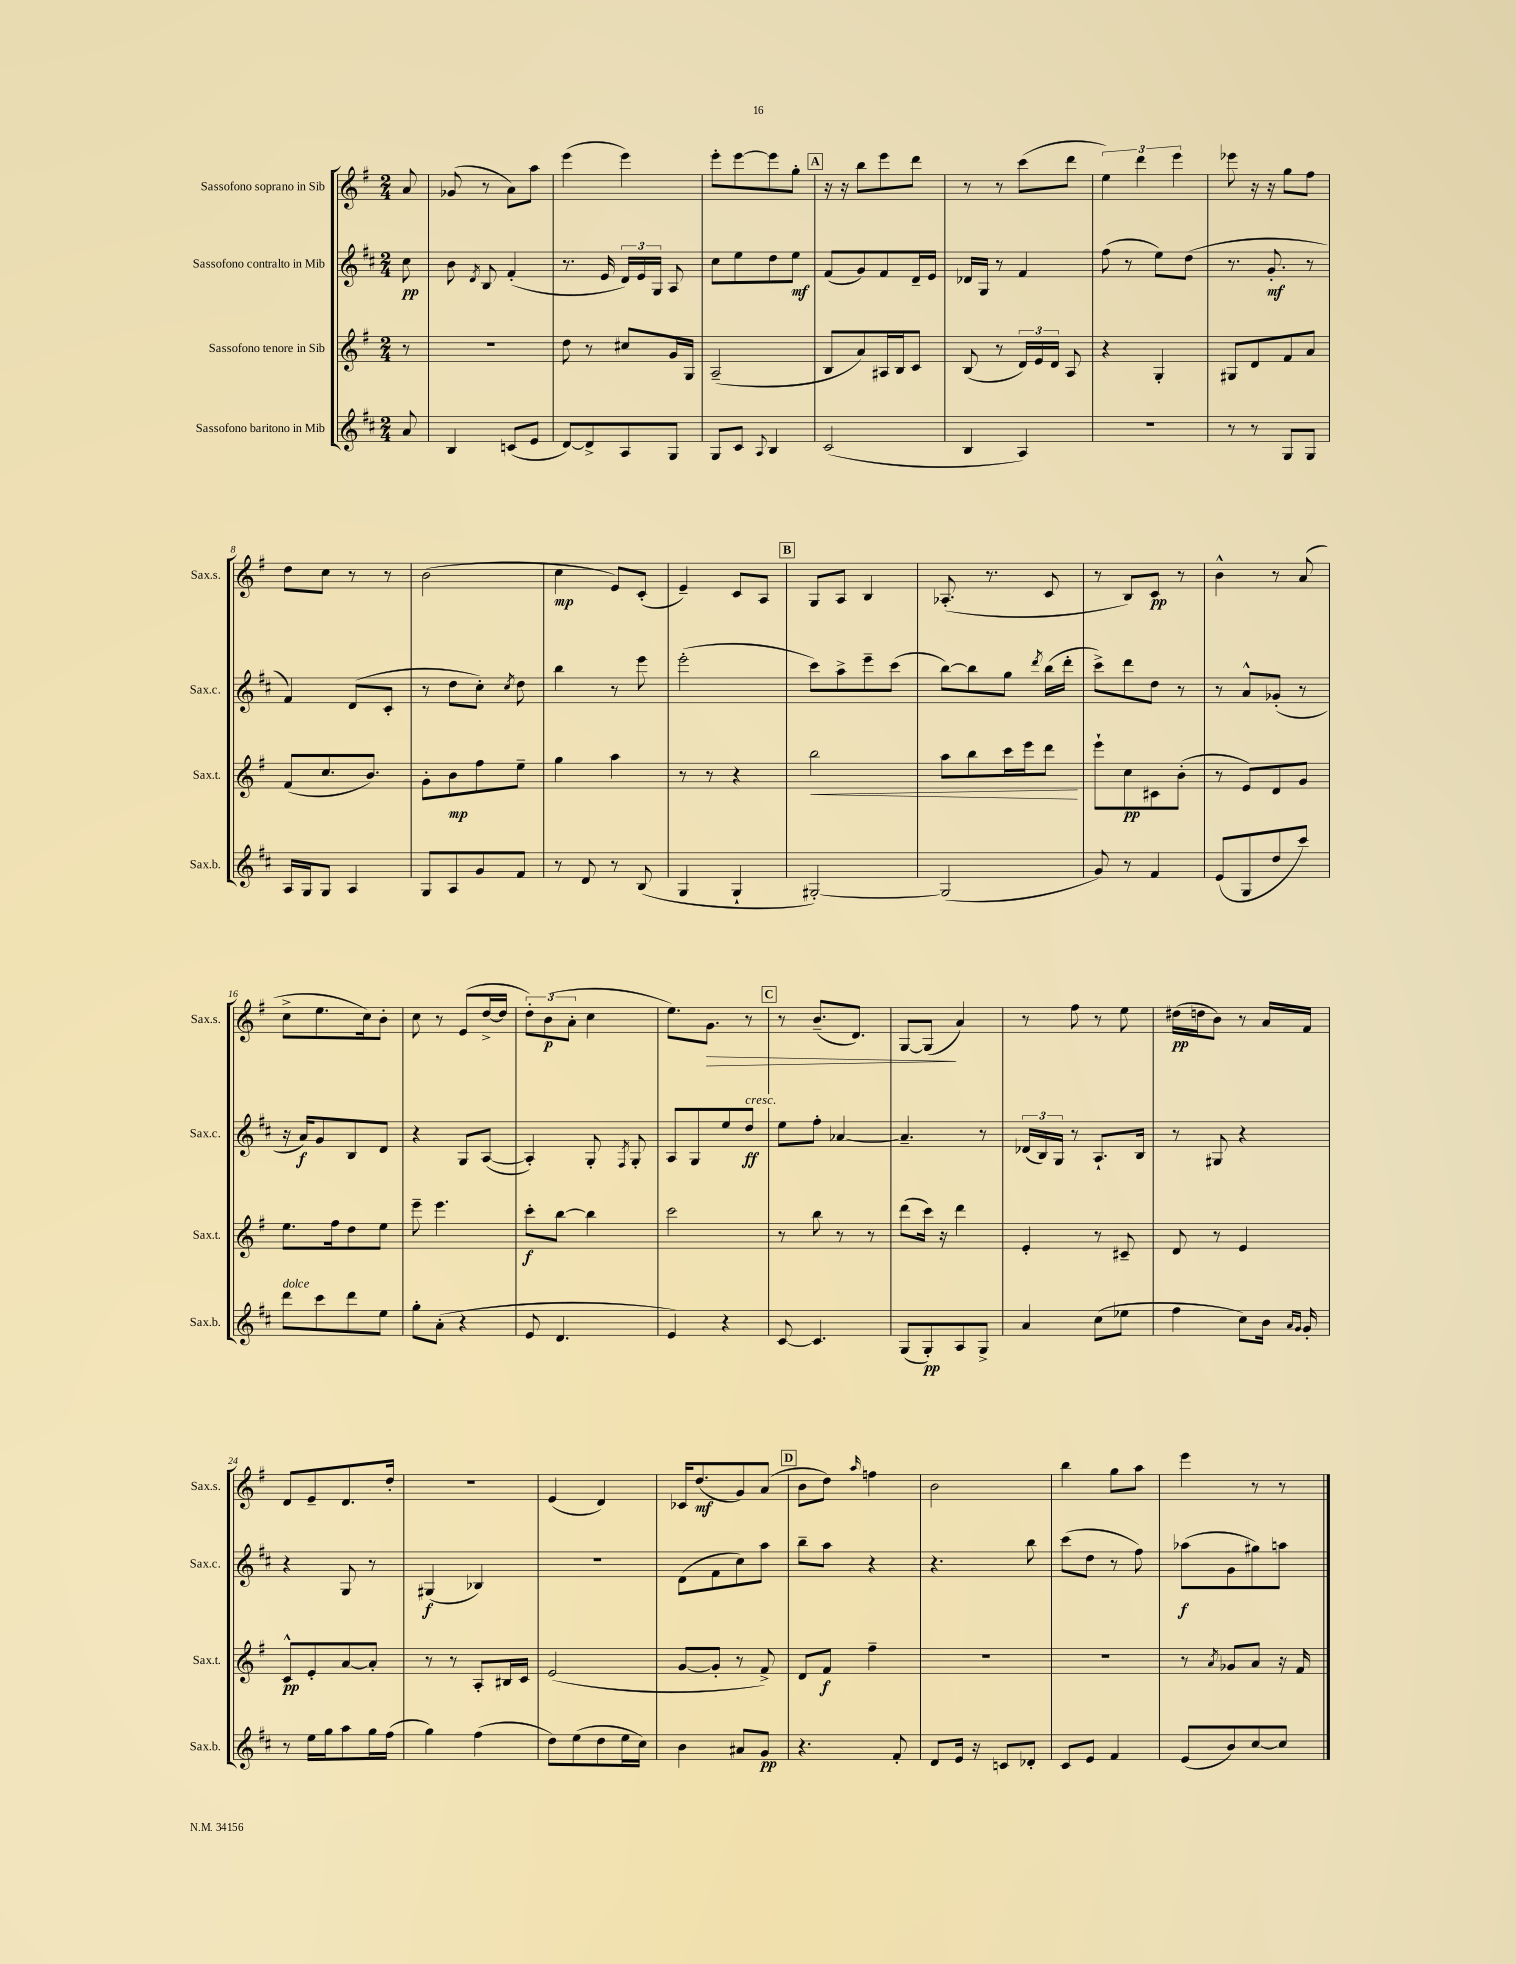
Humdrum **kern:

**kern	**kern	**kern	**kern
*staff4	*staff3	*staff2	*staff1
*clefG2	*clefG2	*clefG2	*clefG2
*k[f#c#]	*k[f#]	*k[f#c#]	*k[f#]
*M2/4	*M2/4	*M2/4	*M2/4
8a/	8r	8cc#\	8a/
=	=	=	=
4B/	2r	8b\	(8g-/
.	.	8qd/	.
.	.	8B/	8r
(8c/L	.	(4f#'/	8a\L)
8e/J	.	.	8aa\J
=	=	=	=
[8d/L)	8dd\	8.r	(4eee\
8d^/]	8r	.	.
.	.	16e/	.
8A/	8cc#/L	24d/LL)	4eee\)
.	.	24e/	.
.	.	24G/JJ	.
8G/J	16g/L	8A/	.
.	16G/JJ	.	.
=	=	=	=
8G/L	(2A~/	8cc#\L	8eee'\L
8c#/J	.	8ee\	[8eee\
8qqA/	.	.	.
4B/	.	8dd\	8eee\]
.	.	8ee\J	8gg'\J
=	=	=	=
(2c#/	8B/L	(8f#/L	16r
.	.	.	16r
.	8a/)	8g/)	8bb\L
.	16A#/L	8f#/	8eee\
.	16B/J	.	.
.	8c/J	16d~/L	8ddd\J
.	.	16e/JJ	.
=	=	=	=
4B/	(8B/	16d-/LL	8r
.	.	16G/JJ	.
.	8r	8r	8r
4A/)	24d/LL)	4f#/	(8ccc\L
.	24e/	.	.
.	24d/JJ	.	.
.	8A/	.	8ddd\J
=	=	=	=
2r	4r	(8ff#\	6ee\)
.	.	8r	.
.	.	.	6ddd\
.	4G'/	8ee\L)	.
.	.	.	6eee\
.	.	(8dd\J	.
=	=	=	=
8r	8G#/L	8.r	8eee-\
8r	8d/	.	16r
.	.	8.g'/	16r
8G/L	8f#/	.	8gg\L
8G/J	8a/J	8r	8ff#\J
=	=	=	=
16A/LL	(8f#/L	4f#/)	8dd\L
16G/J	.	.	.
8G/J	8.cc/	.	8cc\J
4A/	.	(8d/L	8r
.	8.b/J)	.	.
.	.	8c#'/J	8r
=	=	=	=
8G/L	8g'\L	8r	(2b\
8A/	8b\	8dd\L	.
8g/	8ff#\	8cc#'\J)	.
.	.	8qcc#/	.
8f#/J	8ee~\J	8dd\	.
=	=	=	=
8r	4gg\	4bb\	4cc\
8d/	.	.	.
8r	4aa\	8r	8e/L)
(8B/	.	8eee\	(8c'/J
=	=	=	=
4G/	8r	(2eee'\	4e~/)
.	8r	.	.
4G`/	4r	.	8c/L
.	.	.	8A/J
=	=	=	=
[2G#'/)	2bb\	8ccc#\L)	8G/L
.	.	8aa^\	8A/J
.	.	8eee~\	4B/
.	.	(8ccc#\J	.
=	=	=	=
(2G#/]	8aa\L	[8bb\L)	(8.A-'/
.	8bb\	8bb\]	.
.	.	.	8.r
.	16ccc\L	8gg\J	.
.	16eee\J	.	.
.	.	8qddd/	.
.	8ddd\J	(16bb\LL	8c/
.	.	16ddd'\JJ	.
=	=	=	=
8g/)	8eee`\L	8ccc#^\L)	8r
8r	8cc\	8ddd\	8B/L)
4f#/	8c#\	8dd\J	8c/J
.	(8b'\J	8r	8r
=	=	=	=
(8e/L	8r	8r	4b^^\
8G/	8e/L)	8a^^/L	.
8dd/	8d/	(8g-'/J	8r
8ccc#/J)	8g/J	8r	(8a/
=	=	=	=
8ddd\L	8.ee\L	16r	8cc^\L
.	.	16a/LK)	.
8ccc#\	.	8g/	8.ee\
.	16ff#\k	.	.
8ddd\	8dd\	8B/	.
.	.	.	16cc\k)
8ee\J	8ee\J	8d/J	8b'\J
=	=	=	=
8gg'\L	8eee~\	4r	8cc\
(8a'\J	4.eee\	.	8r
4r	.	8G/L	(8e/L
.	.	([8A/J	[16dd^/L
.	.	.	16dd/]JJ
=	=	=	=
8e/	8ccc'\L	4A'/])	12dd'\L)
.	.	.	(12b\
4.d/	[8bb\J	.	.
.	.	.	12a'\J
.	4bb\]	8G'/	4cc\
.	.	8qF#/	.
.	.	8G'/	.
=	=	=	=
4e/)	2ccc\	8A/L	8.ee\L)
.	.	8G/	.
.	.	.	8.g\J
4r	.	8ee/	.
.	.	8dd/J	8r
=	=	=	=
[8c#/	8r	8ee\L	8r
4.c#/]	8bb\	8ff#'\J	(8.b~/L
.	8r	[4a-/	.
.	.	.	8.d/J)
.	8r	.	.
=	=	=	=
(8G/L	(8ddd\L	4.a-~/]	[8G/L
8G'/)	16ccc\Jk)	.	(8G/]J
.	16r	.	.
8A/	4ddd\	.	4a/)
8G^/J	.	8r	.
=	=	=	=
4a/	4e'/	(24d-/LL	8r
.	.	24B/)	.
.	.	24G/JJ	.
.	.	8r	8ff#\
(8cc#\L	8r	8.A`/L	8r
8ee-\J	8c#~/	.	8ee\
.	.	16B/Jk	.
=	=	=	=
4ff#\	8d/	8r	(16dd#\LL
.	.	.	16dd\J
.	8r	8G#/	8b\J)
8cc#\L)	4e/	4r	8r
16b\Jk	.	.	16a/LL
16qqa/LL	.	.	.
16qqg/JJ	.	.	.
16g'/	.	.	16f#/JJ
=	=	=	=
8r	8c^^/L	4r	8d/L
16ee\LL	8e'/	.	8e~/
16gg\J	.	.	.
8aa\	[8a/	8G/	8.d/
16gg\L	8a'/]J	8r	.
(16ff#\JJ	.	.	16dd'/Jk
=	=	=	=
4gg\)	8r	(4G#/	2r
.	8r	.	.
(4ff#\	8A'/L	4B-/)	.
.	16B#/L	.	.
.	16c/JJ	.	.
=	=	=	=
8dd\L)	(2e/	2r	(4e/
(8ee\	.	.	.
8dd\	.	.	4d/)
16ee\L	.	.	.
16cc#\JJ)	.	.	.
=	=	=	=
4b\	[8g/L	(8d\L	16c-/LK
.	.	.	(8.dd/
.	8g'/]J	8f#\	.
8a#/L	8r	8cc#\)	8g/)
8g/J	8f#^/)	8aa\J	(8a/J
=	=	=	=
4.r	8d/L	8bb~\L	8b\L
.	8f#/J	8aa\J	8dd\J)
.	.	.	16qqaa/
.	4ff#~\	4r	4ff\
8f#'/	.	.	.
=	=	=	=
8d/L	2r	4.r	2b\
16e/Jk	.	.	.
16r	.	.	.
8c/L	.	.	.
8d-'/J	.	8bb\	.
=	=	=	=
8c#/L	2r	(8ccc#\L	4bb\
8e/J	.	8dd\J	.
4f#/	.	8r	8gg\L
.	.	8ff#\)	8aa\J
=	=	=	=
(8e/L	8r	(8aa-\L	4eee\
.	8qa/	.	.
8b/)	8g-/L	8g\	.
[8cc#/	8a/J	8gg#\)	8r
8cc#/]J	16r	8aa\J	8r
.	16f#/	.	.
==	==	==	==
*-	*-	*-	*-
